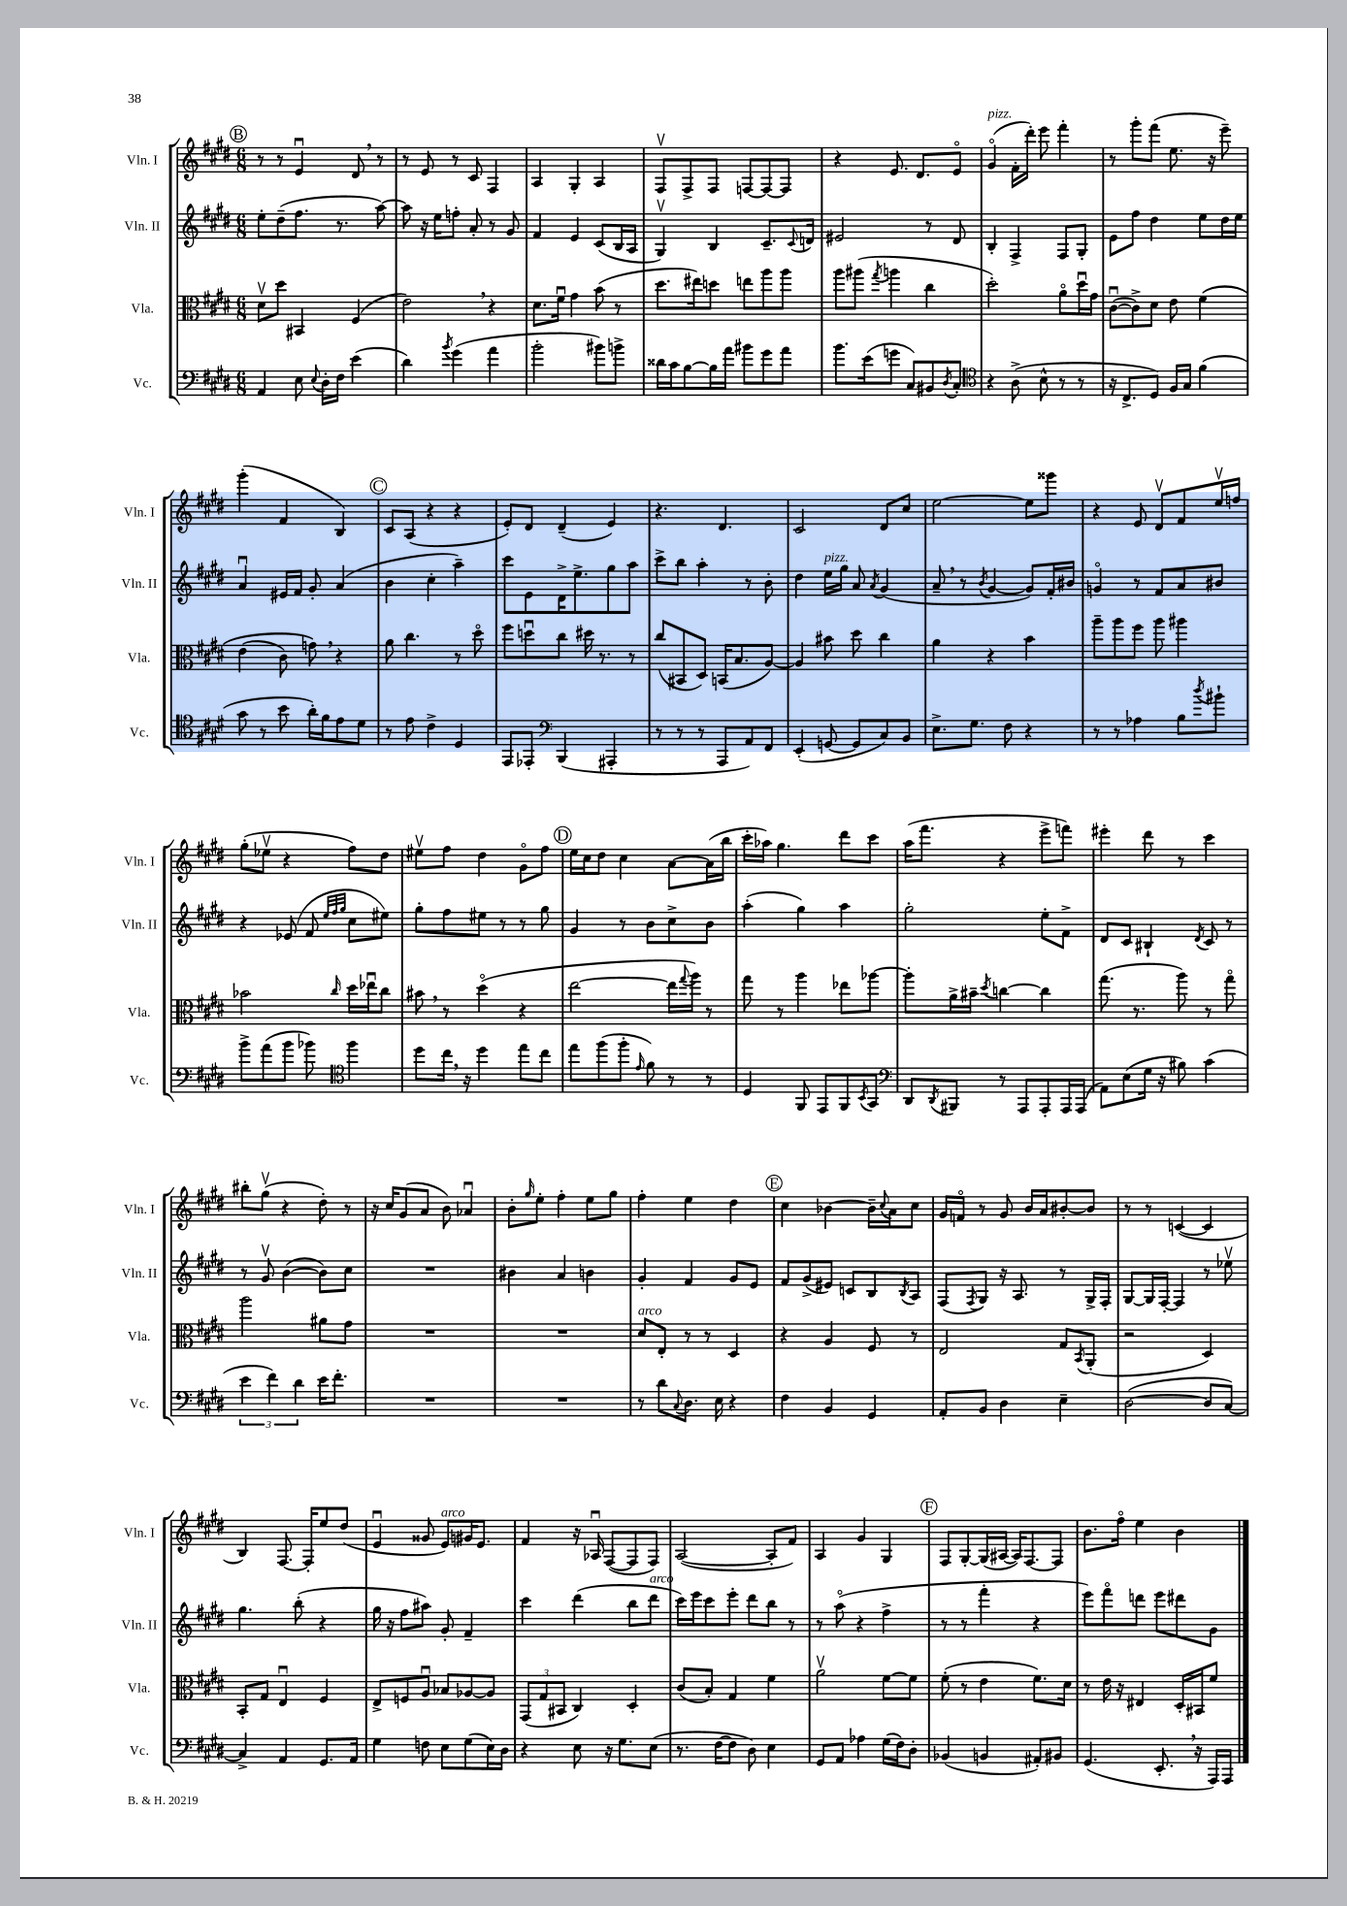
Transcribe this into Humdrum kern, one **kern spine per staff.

**kern	**kern	**kern	**kern
*part4	*part3	*part2	*part1
*staff4	*staff3	*staff2	*staff1
*I"Vc.	*I"Vla.	*I"Vln. II	*I"Vln. I
*I'Vc.	*I'Vla.	*I'Vln. II	*I'Vln. I
*clefF4	*clefC3	*clefG2	*clefG2
*k[f#c#g#d#]	*k[f#c#g#d#]	*k[f#c#g#d#]	*k[f#c#g#d#]
*M6/8	*M6/8	*M6/8	*M6/8
!!LO:REH:place=s1:t=B
=104	=104	=104	=104
4AA/	8d#v\L	8ee'\L	8r
.	8dd#\J	(8dd#~\	8r
8E\	4BB#X/	8.ff#\J	4eu/
8qqE/	.	.	.
16D#'\LL	.	.	.
16F#\JJ	.	8.r	.
(4e\	(4F#/	.	8d#,/
.	.	[8aa\)	8r
=105	=105	=105	=105
4d#\)	2e,\)	8aa\]	8r
.	.	16r	8e/
.	.	16ee\KL	.
8qb/	.	.	.
(4g#\	.	8ffn'\J	8r
.	.	8a'/	8c#/
4a\	4r	8r	4F#/
.	.	8g#/	.
=106	=106	=106	=106
2b'\	8.d#\L	4f#/	4A/
.	16f#u\Jk	.	.
.	4g#\	4e/	4G#'/
8b#X\L)	(8b\	(8c#/L	4A/
8bn^\J	8r	16B/L	.
.	.	16A/JJ	.
=107	=107	=107	=107
16d##X\LL	8.dd#\L	4G#v/)	8F#v/L
16c#\J	.	.	.
[8B\	.	.	8F#^/
.	16ee#X\k)	.	.
16B\L]	8ddn\J	4B/	8F#/J
16a\JJ	.	.	.
8b#X\L	8een\L	.	[8Fn/L
8g#\	8aa\	8.c#~/L	8F/_
8a\J	8aa\J	.	8F/J]
.	.	8qqc#/	.
.	.	16dn/Jk	.
=108	=108	=108	=108
8.b\L	8aa\L	2e#X/	4r
.	(8aa#X\J	.	.
(16e\k	.	.	.
.	8qgg#/	.	.
8gn\J	4aan\	.	8.e/
8C#/L)	.	.	.
.	.	.	8.d#/L
8BB#X/	4cc#\	8r	.
8qD#/	.	.	.
8C#'/J	.	8d#/	8e/J
=109	=109	=109	=109
*clefC4	*	*	*
!	!	!	!LO:TX:a:i:t=pizz.
4r	2dd#'\)	4B'/	(4g#/
(8A^\	.	4F#^/	16f#'\LL
.	.	.	16ddd#'\JJ)
8B^^\	.	.	8eee\
8r	8a\L	8F#/L	4fff#'\
8r	16dd#u\L	8G#'/J	.
.	16g#\JJ	.	.
=110	=110	=110	=110
16r	([8c#u\L	8e\L	8r
8.C#^/L	.	.	.
.	8c#^\])	8ff#\J	8ggg#'\L
8D#/J)	8d#\J	4dd#\	(8fff#\J
16F#/LL	8e\	.	8.ee\
16G#/JJ	.	.	.
(4f#\	(4f#\	8ee\L	.
.	.	.	16r
.	.	16dd#\L	8eee~\)
.	.	16ee\JJ	.
!!LO:LB:g=z
=111	=111	=111	=111
8g#\	(4e\	4au/	(4ggg#'\
8r	.	.	.
8b\	8c#\)	16e#X/LL	4f#/
.	.	16f#/JJ	.
16a'\LL)	8gn,\)	8g#'/	.
16f#\J	.	.	.
8e\	4r	(4a/	4B/)
8d#\J	.	.	.
!!LO:REH:place=s1:t=C
=112	=112	=112	=112
8r	8a\	4b\	8c#/L
8e\	4.cc#\	.	(8A/J
4c#^\	.	4cc#'\	4r
4D#/	8r	4aa~\)	4r
.	8dd#\	.	.
=113	=113	=113	=113
8EE/L	8ff#\L	8ccc#\L	8e'/L)
8EE-X'/J	8ddnu\	8e\	8d#/J
*clefF4	*	*	*
(4BBB/	8cc#\J	16d#^\K	(4d#~/
.	.	8.ee^\	.
.	16dd#X\	.	.
.	8.r	.	.
4AAA#X'/	.	8gg#\	4e/)
.	8r	8aa\J	.
=114	=114	=114	=114
8r	(8cc#/L	8ccc#^\L	4.r
8r	8BB#X/	8bb\J	.
8r	8D#/J)	4aa'\	.
8AAA/L	(16BBn/KL	.	4.d#/
.	8.B/	.	.
8AA/)	.	8r	.
8FF#/J	[8A/J)	8b'\	.
=115	=115	=115	=115
(4EE'/	4A/]	4dd#\	2c#/
!	!	!LO:TX:a:i:t=pizz.	!
[8GGn/	8b#X\	16ee\LL	.
.	.	16gg#\JJ	.
8GG/L]	8dd#\	8a/	.
.	.	8qa/	.
8C#/)	4cc#\	(4g#/	8d#/L
8BB/J	.	.	8cc#/J
=116	=116	=116	=116
8.E^\L	4a\	8a~,/	[2ee\
.	.	8r	.
8.G#\J	.	.	.
.	.	8qb/	.
.	4r	[4g#/	.
8F#\	.	.	.
4r	4b\	8g#/L])	8ee\L]
.	.	16f#'/L	8ggg##X\J
.	.	16b#X/JJ	.
=117	=117	=117	=117
8r	8aa~\L	4gn/	4r
8r	8aa\	.	.
4A-X\	8ff#\J	8r	8e/
.	8aa\	8f#/L	8d#v/L
8B\L	4aa#X\	8a/	8f#/
8qdd#/	.	.	.
8b#X`\J	.	8b#X/J	16eev/L
.	.	.	16ffn/JJ
!!LO:LB:g=z
=118	=118	=118	=118
8b^\L	2b-X\	4r	(8gg#'\L
(8a\	.	.	8ee-Xv\J
8b\J	.	(8e-X/	4r
8b-X\)	.	8f#/	.
*clefC4	*	*	*
.	.	32qqee/LLL	.
.	.	32qqff#/	.
.	16qqcc#/	32qqgg#/JJJ	.
4ff#\	16dd#\LL	8cc#\L	8ff#\L)
.	16ee-Xu\J	.	.
.	8cc#\J	8ee#X\J)	8dd#\J
=119	=119	=119	=119
8dd#\L	8b#X,\	8gg#'\L	8ee#Xv\L
16cc#,\Jk	8r	8ff#\	8ff#\J
16r	.	.	.
4dd#\	(4dd#\	8ee#X\J	4dd#\
.	.	8r	.
8ee\L	4r	8r	8g#\L
8cc#\J	.	8gg#\	8ff#\J
!!LO:REH:place=s1:t=D
=120	=120	=120	=120
8ee\L	[2ee\	4g#/	16ee\LL
.	.	.	16cc#\J
(8ff#\	.	.	8dd#\J
8ff#'\J	.	8r	4cc#\
16qqe/	.	.	.
8f#\)	.	8b\L	.
8r	16ee\LL]	8cc#^\	[8a\L
.	8qqgg#/	.	.
.	16aa\JJ)	.	.
8r	8r	8b\J	(16a\L]
.	.	.	16bb\JJ
=121	=121	=121	=121
4D#/	8gg#\	(4aa'\	16ccc#'\LL
.	.	.	16aa-X\JJ)
.	8r	.	4.gg#\
8FF#/	4aa\	4gg#\)	.
8EE/L	.	.	.
8FF#/	8ee-X\L	4aa\	8ddd#\L
8qBB/	.	.	.
8GG#/J	[8aa-X\J	.	8ccc#\J
=122	=122	=122	=122
*clefF4	*	*	*
8DD#/L	8aa-'\L]	2gg#'\	(16aa\KL
.	.	.	8.fff#\J
8qDD#/	.	.	.
8BBB#X/J	16a^\L	.	.
.	16b#X~\JJ	.	.
.	8qdd#/	.	.
8r	[4ccn\	.	4r
8AAA/L	.	.	.
8AAA'/	4cc\]	8ee'\L	8eee^\L
16AAA/L	.	8f#^\J	8fffn\J)
(16AAA/JJ	.	.	.
=123	=123	=123	=123
8AA\L)	(8.gg#\	8d#/L	4eee#X'\
(8E\	.	8c#/J	.
.	8.r	.	.
16G#\Jk	.	4B#X`/	8ddd#\
16r	.	.	.
8B#X\)	8aa\)	.	8r
.	.	8qd#/	.
(4c#\	8r	8c#/	4ccc#\
.	8gg#\	8r	.
!!LO:LB:g=z
=124	=124	=124	=124
6e\	2aa\	8r	8bb#X'\L
.	.	8g#v/	(8gg#v\J
6f#\)	.	.	.
.	.	([4b\	4r
6d#\	.	.	.
16e\KL	8a#X\L	8b\L])	8dd#'\)
8.f#'\J	.	.	.
.	8g#\J	8cc#\J	8r
=125	=125	=125	=125
2.r	2.r	2.r	16r
.	.	.	16cc#/KL
.	.	.	(8g#/
.	.	.	8a/J
.	.	.	8b\)
.	.	.	4a-Xu/
=126	=126	=126	=126
2.r	2.r	4b#X\	8b'\L
.	.	.	16qqgg#/
.	.	.	8ee'\J
.	.	4a/	4ff#'\
.	.	4bn\	8ee\L
.	.	.	8gg#\J
=127	=127	=127	=127
!	!LO:TX:a:i:t=arco	!	!
8r	8d#/L	4g#'/	4ff#'\
8d#\L	8E'/J	.	.
8qqC#/	.	.	.
8.D#\J	8r	4f#/	4ee\
.	8r	.	.
16E\	.	.	.
4r	4D#/	8g#/L	4dd#\
.	.	8e/J	.
!!LO:REH:place=s1:t=E
=128	=128	=128	=128
4F#\	4r	8f#/L	4cc#\
.	.	(8g#^/	.
4BB/	4A/	8e#X/J)	[4b-X\
.	.	8cn/L	.
4GG#/	8F#/	8B/	16b-~\LL]
.	.	.	8qqcc#/
.	.	.	16a\J
.	.	8qB/	.
.	8r	8A/J	8cc#\J
=129	=129	=129	=129
8AA'/L	2E/	(8F#/L	16g#/LL
.	.	.	16fn/JJ
.	.	8qF#/	.
8BB/J	.	8G#/J)	8r
4D#\	.	16r	8g#/
.	.	8.A/	.
.	.	.	16b/LL
.	.	.	16a/J
4E~\	8G#/L	8r	[8b#X'/
.	8qBB/	.	.
.	(8AA'/J	16G#^/LL	8b#/J]
.	.	16F#'/JJ	.
=130	=130	=130	=130
([2D#\	2r	[8G#/L	8r
.	.	16G#/L]	8r
.	.	[16F#'/JJ	.
.	.	4F#/]	([4cn/
8D#/L]	4D#/)	8r	4c/]
[8C#/J)	.	8ee-Xv\	.
!!LO:LB:g=z
=131	=131	=131	=131
4C#^/]	8BB'/L	4.gg#\	4B/)
.	8G#/J	.	.
4AA/	4Eu/	.	[8.F#/
.	.	(8bb'\	.
.	.	.	16F#'/KL]
8.GG#/L	4F#/	4r	8ee/
.	.	.	(8dd#/J
16AA/Jk	.	.	.
=132	=132	=132	=132
4G#\	8E^/L	16gg#\	4eu/
.	.	16r	.
.	8Fn/	8ff#\L	.
8Fn\	8Au/J	8aa#X\J)	8g##X/
!	!	!	!LO:TX:a:i:t=arco
8E\L	8B-X/L	8g#'/	8e/L)
(8G#\	[8A-X/	4f#~/	16g#X/K
.	.	.	8.e/J
16E\L)	8A-/J]	.	.
16D#\JJ	.	.	.
=133	=133	=133	=133
4r	(12GG#/L	4ccc#\	4f#/
.	12G#/	.	.
.	12BB#X/J	.	.
8E\	4C#/)	(4ddd#\	16r
.	.	.	16A-Xu/
16r	.	.	([8F#/L
8.G#\L	.	.	.
.	4D#'/	8bb\L	8F#/]
!	!	!LO:TX:a:i:t=arco	!
(8E\J	.	8ddd#\J	8F#/J)
=134	=134	=134	=134
8.r	(8c#/L	16ccc#\LL)	([2A/
.	.	16eee\J	.
.	8B'/J)	8ccc#\	.
[16F#\KL	.	.	.
8F#\J]	4G#/	8eee'\J	.
8D#\)	.	8ddd#\L	.
4E\	4f#\	8bb\J	8A'/L]
.	.	8r	8f#/J)
=135	=135	=135	=135
8GG#/L	2av\	8r	4A/
8AA/J	.	(8aa\	.
4A-X\	.	4r	4g#/
(16G#\LL	[8f#\L	4ff#^\	4G#/
16F#\J)	.	.	.
8D#'\J	8f#\J]	.	.
!!LO:REH:place=s1:t=F
=136	=136	=136	=136
(4BB-X/	(8f#'\	8r	8F#/L
.	8r	8r	[8G#'/
4BBn/	4e\	4fff#'\	(16G#/L]
.	.	.	[16A#X/JJ
.	.	.	16A#/KL])
.	.	.	[8.F#/
8AA#X'/L)	8.f#\L)	4r	.
8BB#X/J	.	.	8F#/J]
.	16d#\Jk	.	.
=137	=137	=137	=137
(4.GG#/	8r	8eee\L)	8.b\L
.	16e\	8fff#\	.
.	16r	.	16ff#\Jk
.	4E#X/	8dddn\J	4ee\
8.EE',/	.	8eee\L	.
.	16D#'/LL	8ddd#X\	4b\
16r	16BB#X/J	.	.
16AAA/LL)	8f#/J	8g#\J	.
16AAA/JJ	.	.	.
==	==	==	==
*-	*-	*-	*-
